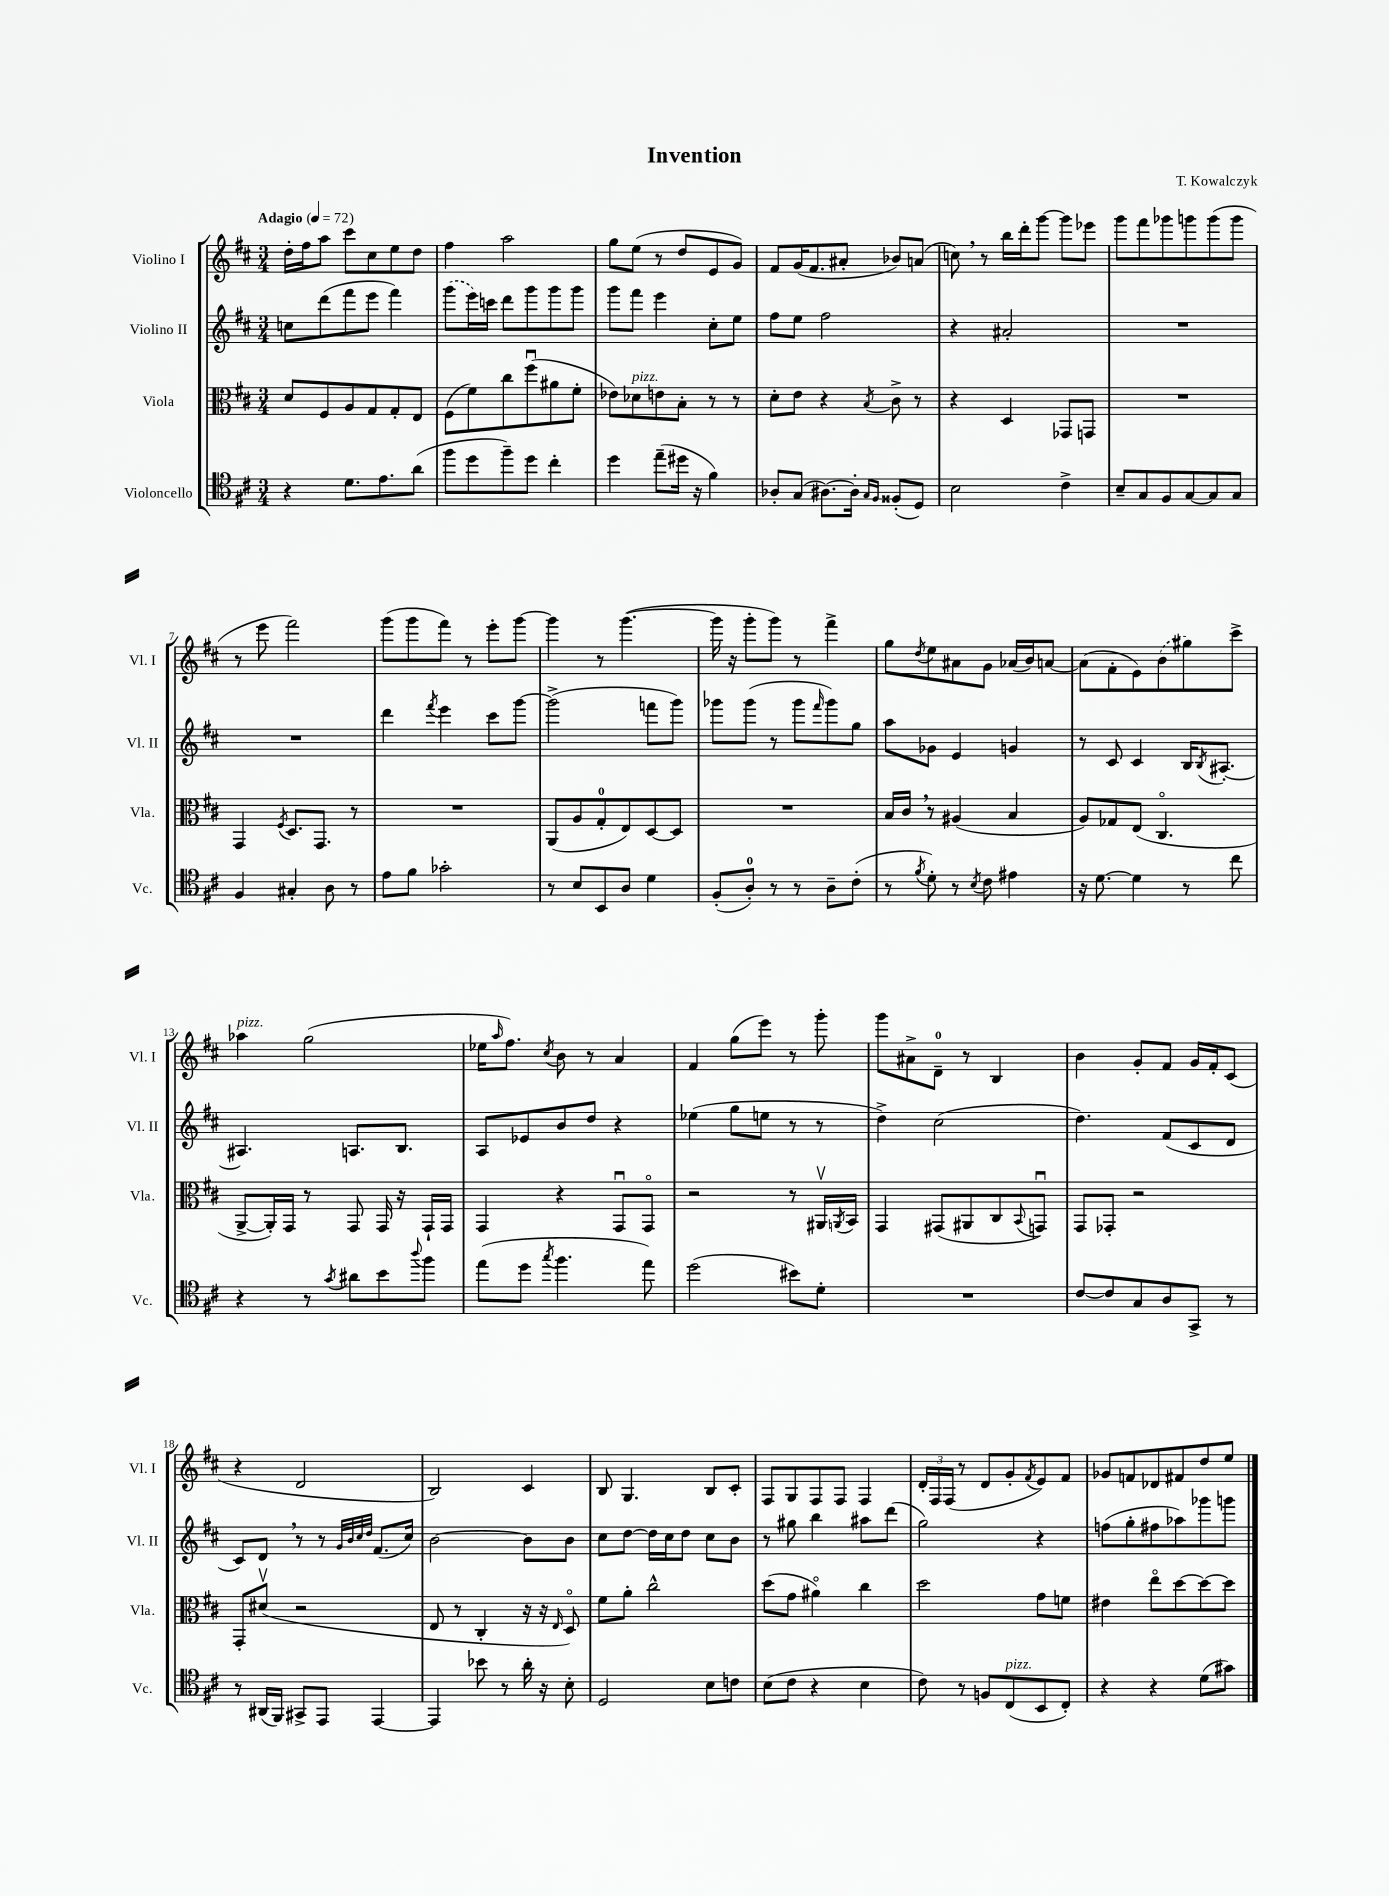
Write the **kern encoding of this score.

**kern	**kern	**kern	**kern
*staff4	*staff3	*staff2	*staff1
*clefC4	*clefC3	*clefG2	*clefG2
*k[f#c#]	*k[f#c#]	*k[f#c#]	*k[f#c#]
*M3/4	*M3/4	*M3/4	*M3/4
*MM72	*MM72	*MM72	*MM72
4r	8d	8cc	16dd'
.	.	.	16ff#
.	8F#	(8ddd	8aa
8.d	8A	8fff#	8ccc#
.	8G	8eee	8cc#
8.e	.	.	.
.	8G'	4fff#)	8ee
(8a	8E	.	8dd
=	=	=	=
8ff#	(8F#	(8ggg	4ff#
8dd	8f#)	16eee)	.
.	.	16ccc	.
8ff#~)	8cc#	8ddd	2aa
8dd	(8ff#u	8ggg	.
4cc#'	8a#	8ggg	.
.	8f#'	8ggg	.
=	=	=	=
4dd	8e-)	8ggg	8gg
.	8d-	8fff#	(8ee
(8ee~	8e	4eee	8r
16dd#	8B'	.	8dd
16r	.	.	.
4f#)	8r	8cc#'	8e
.	8r	8ee	8g)
=	=	=	=
8A-'	8d'	8ff#	8f#
(8G	8e	8ee	(16g
.	.	.	8.f#
[8.A#)	4r	2ff#	.
.	.	.	8a#'
16A#']	.	.	.
16qqG	.	.	.
16qqF#	8qB	.	.
(8F##'	8c#^	.	8b-)
8D)	8r	.	(8a
=	=	=	=
2B	4r	4r	8cc)
.	.	.	8r
.	4D	2a#'	16bb
.	.	.	16ddd'
.	.	.	[8ggg
4c#^	8GG-	.	8ggg]
.	8GG	.	8eee-
=	=	=	=
8B~	2.r	2.r	8ggg
8G	.	.	8fff#
8F#	.	.	8ggg-
[8G	.	.	8ggg
8G]	.	.	(8ggg
8G	.	.	8ggg
=	=	=	=
4F#	4GG	2.r	8r
.	.	.	8eee
.	8qF#	.	.
4G#'	8.D	.	2fff#)
.	8.GG	.	.
8A	.	.	.
8r	8r	.	.
=	=	=	=
8e	2.r	4ddd	(8ggg
8f#	.	.	8ggg
.	.	8qfff#	.
2g-'	.	4eee	8fff#)
.	.	.	8r
.	.	8ccc#	8eee'
.	.	[8ggg	[8ggg
=	=	=	=
8r	(8AA	(2ggg^]	4ggg]
8B	8A	.	.
8BB	8G'	.	8r
8A	8E)	.	([4.ggg
4d	[8D	8fff	.
.	8D]	8ggg)	.
=	=	=	=
(8F#'	2.r	8ggg-	16ggg]
.	.	.	16r
8A')	.	(8ggg-	8ggg'
8r	.	8r	8ggg)
8r	.	8ggg-	8r
.	.	16qqfff#	.
8A~	.	8ggg-)	4fff#^
(8c#'	.	8gg	.
=	=	=	=
8r	16B	8aa	8gg
.	16c#	.	.
8qf#	.	.	8qdd
8d')	8r	8g-	8ee
8r	(4A#	4e	8a#
8qB	.	.	.
8c#	.	.	8g
4e#	4B	4g	(16a-
.	.	.	16b)
.	.	.	[8a
=	=	=	=
16r	8A)	8r	(8a]
[8.d	.	.	.
.	8G-	8c#	8f#'
4d]	(8E	4c#	8e)
.	4.C#o	.	(8b
8r	.	16B	8gg#)
.	.	8qB	.
.	.	[8.A#'	.
8cc#	.	.	8ccc#^
=	=	=	=
4r	[8AA^	4.A#]	4aa-
.	16AA'])	.	.
.	16GG	.	.
8r	8r	.	(2gg
8qg	.	.	.
8a#	8GG	8.A	.
8b	16GG	.	.
.	16r	8.B	.
8qqaa	.	.	.
8ff#	16GG`	.	.
.	16GG	.	.
=	=	=	=
(8ee	4GG	8A	16ee-
.	.	.	16qqaa
.	.	.	8.ff#)
8dd	.	8e-	.
8qgg	.	.	8qcc#
4.ff#	4r	8b	8b
.	.	8dd	8r
.	8GGu	4r	4a
8ee)	8GGo	.	.
=	=	=	=
(2dd	2r	(4ee-	4f#
.	.	8gg	(8gg
.	.	8ee	8eee)
8b#)	8r	8r	8r
8d'	16AA#v	8r	8ggg'
.	8qAA	.	.
.	16BB	.	.
=	=	=	=
2.r	4GG	4dd^)	8ggg
.	.	.	8a#^
.	(8GG#	(2cc#	8d~
.	8AA#	.	8r
.	8C#	.	4B
.	8qqBB	.	.
.	8GGu)	.	.
=	=	=	=
[8c#	8GG	4.dd)	4b
8c#]	8GG-'	.	.
8G	2r	.	8g'
8A	.	(8f#	8f#
8GG^	.	8c#	16g
.	.	.	16f#'
8r	.	8d	(8c#
=	=	=	=
8r	8GG'	8c#)	4r
(16AA#	(8d#v	8d	.
16FF#)	.	.	.
8GG#^	2r	8r	2d
8EE	.	8r	.
.	.	32qqg	.
.	.	32qqb	.
.	.	32qqcc#	.
.	.	32qqdd	.
[4EE	.	(8.f#	.
.	.	16cc#)	.
=	=	=	=
4EE]	8E	[2b	2B)
.	8r	.	.
8b-	4C#'	.	.
8r	.	.	.
16a'	16r	8b]	4c#
16r	16r	.	.
.	16qqE	.	.
8B'	8Do)	8b	.
=	=	=	=
2D	8f#	8cc#	8B
.	8a'	[8dd	4.G
.	2cc#^^	16dd]	.
.	.	16cc#	.
.	.	8dd	.
8B	.	8cc#	8B
8c	.	8b	8c#'
=	=	=	=
(8B	(8dd	8r	8F#
8c#	8g	8gg#	8G
4r	4a#o)	4bb	8F#
.	.	.	8F#
4B	4cc#	8aa#	4F#
.	.	(8ddd	.
=	=	=	=
8c#)	2dd	2gg)	24d'
.	.	.	24F#
.	.	.	(24F#
8r	.	.	8r
8F	.	.	8d
(8C#	.	.	8g'
.	.	.	8qf#
8BB	8g	4r	8e)
8C#')	8f	.	8f#
=	=	=	=
4r	4e#	(8ff	8g-
.	.	8gg'	8f
4r	8eeo	8ff#	8d-
.	[8dd	8aa-)	8f#
(8d	8dd_	8ggg-	8dd
8g#)	8dd]	8ggg	8ee
==	==	==	==
*-	*-	*-	*-
